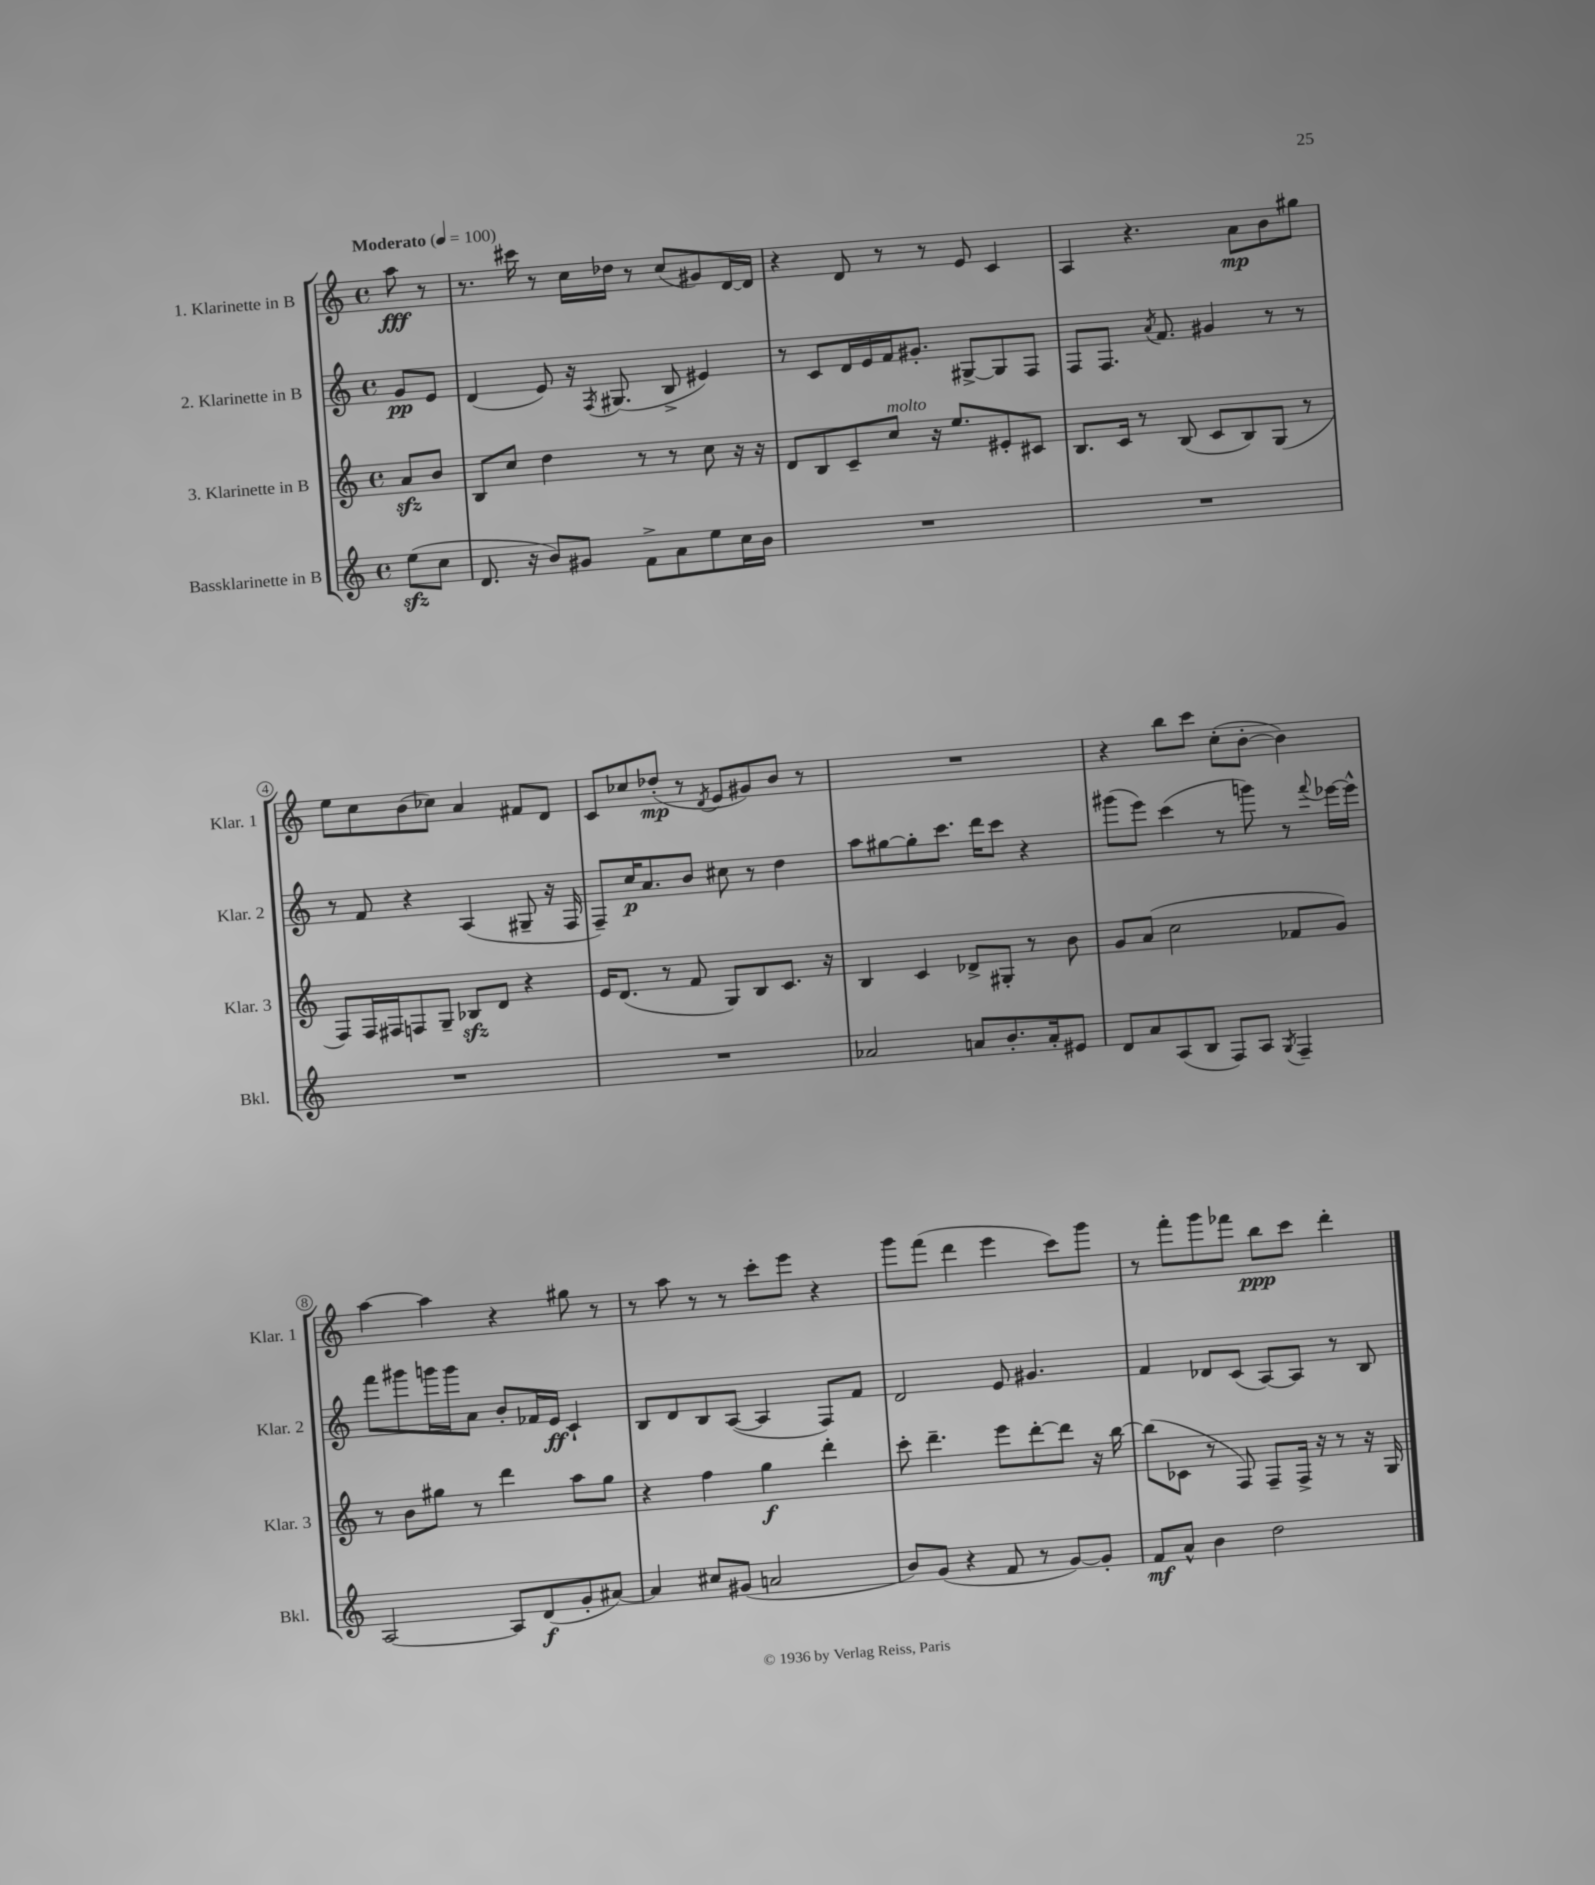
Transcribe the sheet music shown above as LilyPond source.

<<
\new StaffGroup <<
\new Staff = "s0" \with { instrumentName = "1. Klarinette in B" shortInstrumentName = "Klar. 1" } {
    \clef treble \key c \major \defaultTimeSignature \time 4/4 \partial 4 \tempo "Moderato" 4 = 100
    \autoBeamOff a''8\fff r8 |
    r8. cis'''16 r8 c''16[ des''16] r8 c''8[( gis'8) d'16~ d'16] |
    r4 d'8 r8 r8 e'8 c'4 |
    a4 r4. a'8[\mp b'8 gis''8] |
    e''8[ c''8 b'8( ces''8]) a'4 fis'8[ d'8] |
    c'8[ ces''8 des''8]-.\mp( r8 \acciaccatura { d'8 } e'8[ gis'8) b'8] r8 |
    R1 |
    r4 b''8[ c'''8] c''8[-.( b'8]~-. b'4) |
    a''4~ a''4 r4 gis''8 r8 |
    r8 a''8 r8 r8 c'''8[-. e'''8] r4 |
    g'''8[ f'''8]( d'''4 e'''4 c'''8[) g'''8] |
    r8 f'''8[-. g'''8 fes'''8] b''8[\ppp c'''8] d'''4-. \bar "|." |
}
\new Staff = "s1" \with { instrumentName = "2. Klarinette in B" shortInstrumentName = "Klar. 2" } {
    \clef treble \key c \major \defaultTimeSignature \time 4/4 \partial 4
    \autoBeamOff g'8[\pp e'8] |
    d'4( e'8) r16 \acciaccatura { f8 } gis8.( b8-> eis'4) |
    r8 c'8[ d'16 e'16 f'16 gis'8.]-. gis8[~-> gis8 f8] |
    f8[ f8.] \acciaccatura { a'8 } f'8. gis'4 r8 r8 |
    r8 f'8 r4 a4( gis8-- r16 f16 |
    f8[--) c''16\p a'8. b'8] cis''8 r8 d''4 |
    a''8[ gis''8~ gis''8-. c'''8.] d'''16[ c'''8] r4 |
    gis'''8[( e'''8]) c'''4( r8 g'''8) r8 \appoggiatura { f'''8 } ees'''16[~ ees'''16]-^ |
    f'''8[ gis'''8 g'''16 g'''16 a'8] b'8[-. fes'16 e'16]\ff c'4-! |
    b8[ d'8 b8 a8]~( a4 f8[) f'8] |
    d'2 e'8 gis'4. |
    f'4 des'8[ c'8]( a8[~) a8] r8 b8 \bar "|." |
}
\new Staff = "s2" \with { instrumentName = "3. Klarinette in B" shortInstrumentName = "Klar. 3" } {
    \clef treble \key c \major \defaultTimeSignature \time 4/4 \partial 4
    \autoBeamOff a'8[\sfz b'8] |
    b8[ c''8] d''4 r8 r8 c''8 r16 r16 |
    d'8[ b8 c'8-- c''8]^\markup { \italic "molto" } r16 e''8.[ eis'8-. cis'8] |
    b8.[ c'16] r8 b8( c'8[ b8) g8]( r8 |
    f8[) f16 fis16 f8 g8]-- bes8[\sfz d'8] r4 |
    e'16[ d'8.]( r8 f'8 g8[) b8 c'8.] r16 |
    b4 c'4 des'8[-> gis8]-. r8 b'8 |
    g'8[ a'8]( c''2 fes'8[ g'8]) |
    r8 b'8[ gis''8] r8 d'''4 a''8[ gis''8] |
    r4 f''4 g''4\f d'''4-. |
    c'''8-. d'''4.-- e'''8[ d'''8~-. d'''8] r16 b''16~ |
    b''8[( ces'8] r8 f8) f8[-- f16]-> r16 r8 r16 g16 \bar "|." |
}
\new Staff = "s3" \with { instrumentName = "Bassklarinette in B" shortInstrumentName = "Bkl." } {
    \clef treble \key c \major \defaultTimeSignature \time 4/4 \partial 4
    \autoBeamOff e''8[\sfz( c''8] |
    d'8. r16 b'8[) gis'8] f'8[-> a'8 e''8 c''16 b'16] |
    R1 |
    R1 |
    R1 |
    R1 |
    aes'2 a'8[ b'8.-. a'16-. eis'8] |
    d'8[ a'8 a8( b8] f8[) a8] \acciaccatura { g8 } f4-- |
    a2~ a8[ d'8\f( g'8-. ais'8]~) |
    ais'4 cis''8[ gis'8]( a'2 |
    b'8[) g'8]( r4 f'8 r8 g'8[~) g'8]-. |
    f'8[\mf a'8]-^ b'4 d''2 \bar "|." |
}
>>
>>
\layout { \context { \Score \override BarNumber.stencil = #(make-stencil-circler 0.1 0.3 ly:text-interface::print) } }
